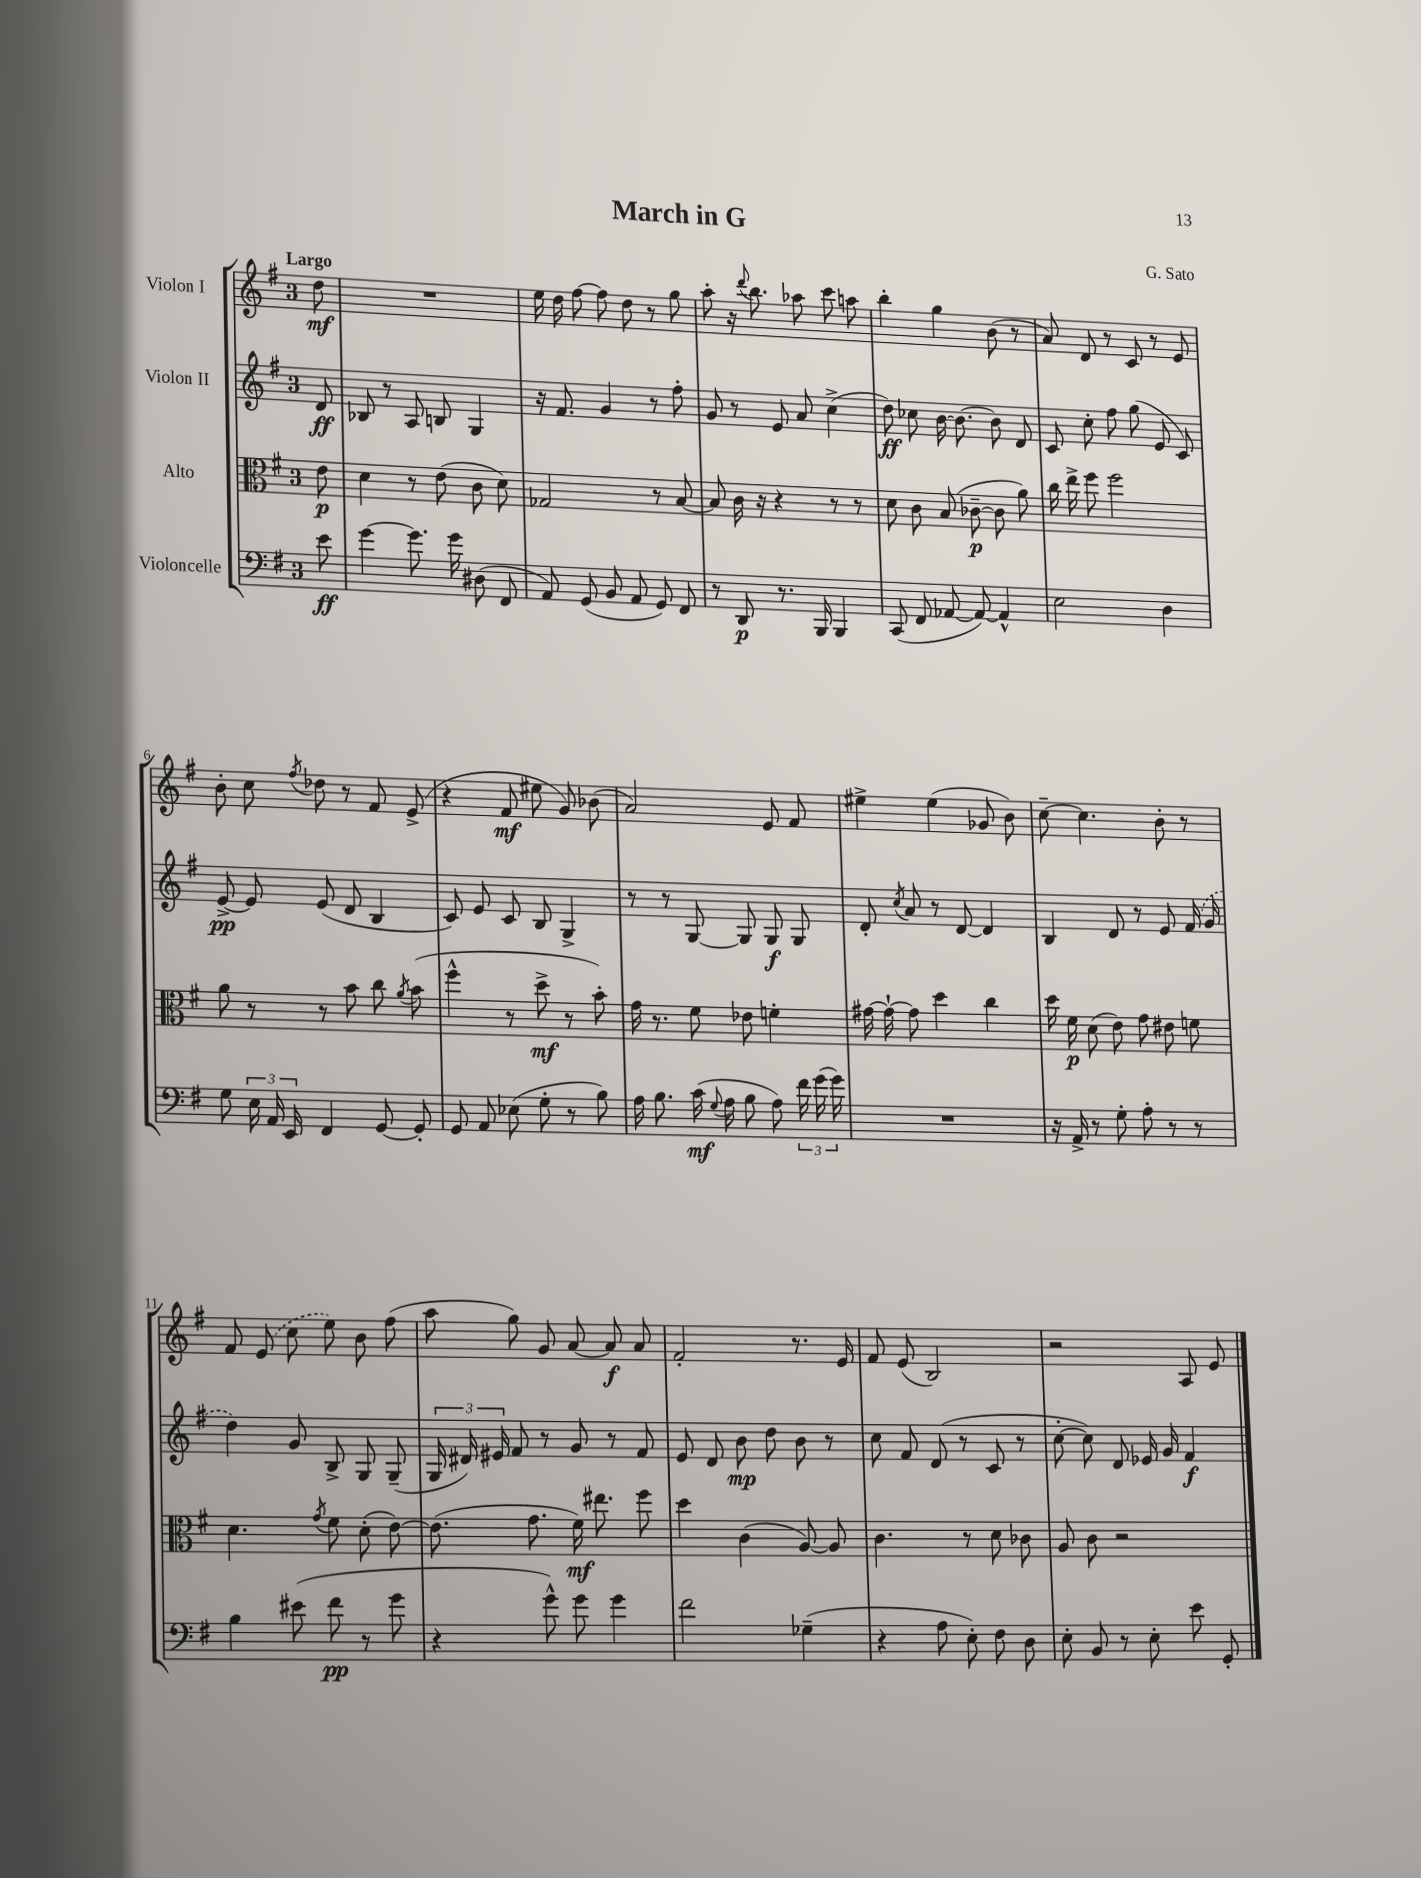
\header { title = "March in G" composer = "G. Sato" }
<<
\new StaffGroup <<
\new Staff = "s0" \with { instrumentName = "Violon I" } {
    \clef treble \key g \major \once \override Staff.TimeSignature.style = #'single-digit \time 3/4 \partial 8 \tempo "Largo"
    \autoBeamOff d''8\mf |
    R2. |
    e''16 d''16 fis''8~ fis''8 d''8 r8 g''8 |
    a''8-. r16 \appoggiatura { d'''8 } b''8. aes''8 c'''8 a''8 |
    b''4-. g''4 b'8( r8 |
    a'8) d'8 r8 c'8 r8 e'8 |
    b'8-. c''8 \acciaccatura { fis''8 } des''8 r8 fis'8 e'8->( |
    r4 fis'8\mf eis''8 g'8) bes'8( |
    a'2) e'8 fis'8 |
    eis''4-> eis''4( ges'8 b'8) |
    c''8~-- c''4. b'8-. r8 |
    fis'8 \once \slurDashed e'8( c''8 e''8) b'8 fis''8( |
    a''8 g''8) g'8 a'8~ a'8\f a'8 |
    fis'2-. r8. e'16 |
    fis'8 e'8( b2) |
    r2 a8 e'8 \bar "|." |
}
\new Staff = "s1" \with { instrumentName = "Violon II" } {
    \clef treble \key g \major \once \override Staff.TimeSignature.style = #'single-digit \time 3/4 \partial 8
    \autoBeamOff d'8\ff |
    bes8 r8 a8 b8 g4 |
    r16 fis'8. g'4 r8 fis''8-. |
    g'8 r8 e'8 a'8 c''4->( |
    d''8\ff) ces''8 b'16~ b'8.~ b'8 d'8 |
    c'8 c''8-. fis''8 g''8( e'8 c'8) |
    e'8~->\pp e'8 e'8( d'8 b4 |
    c'8) e'8 c'8 b8 g4-> |
    r8 r8 g8~ g8 g8\f g8 |
    d'8-. \acciaccatura { c''8 } a'8 r8 d'8~ d'4 |
    b4 d'8 r8 e'8 \once \slurDashed fis'16( g'16 |
    d''4) g'8 b8-> g8 g8--( |
    \tuplet 3/2 { g16 dis'16) eis'16 } fis'8 r8 g'8 r8 fis'8 |
    e'8 d'8 b'8\mp d''8 b'8 r8 |
    c''8 fis'8 d'8( r8 c'8 r8 |
    c''8~-. c''8) d'8 ees'16 g'16 fis'4\f \bar "|." |
}
\new Staff = "s2" \with { instrumentName = "Alto" } {
    \clef alto \key g \major \once \override Staff.TimeSignature.style = #'single-digit \time 3/4 \partial 8
    \autoBeamOff e'8\p |
    d'4 r8 e'8( c'8 d'8) |
    ges2 r8 b8~ |
    b8 c'16 r16 r4 r8 r8 |
    d'8 c'8 b8( ces'8~--\p ces'8 a'8) |
    c''16 e''16-> fis''8 fis''2 |
    a'8 r8 r8 b'8 c''8 \acciaccatura { a'8 } b'8( |
    fis''4-^ r8 d''8->\mf r8 b'8-.) |
    g'16 r8. fis'8 ees'8 f'4-. |
    gis'16~ gis'16~-! gis'8 d''4 c''4 |
    d''16 fis'16\p d'8( e'8) g'8 eis'8 f'8 |
    d'4. \acciaccatura { g'8 } fis'8 d'8-.( e'8~) |
    e'8.( g'8. fis'16\mf) eis''8. fis''8 |
    d''4 c'4( a8~) a8 |
    c'4. r8 d'8 ces'8 |
    a8 c'8 r2 \bar "|." |
}
\new Staff = "s3" \with { instrumentName = "Violoncelle" } {
    \clef bass \key g \major \once \override Staff.TimeSignature.style = #'single-digit \time 3/4 \partial 8
    \autoBeamOff e'8\ff |
    g'4~ g'8. g'16 dis8( fis,8 |
    a,8) g,8( b,8 a,8 g,8) fis,8 |
    r8 d,8\p r8. b,,16 b,,4 |
    c,8( fis,8 aes,8~ aes,8~) aes,4-^ |
    e2 d4 |
    g8 \tuplet 3/2 { e16 a,16 e,16 } fis,4 g,8~ g,8-. |
    g,8 a,8 ees8( g8-. r8 b8) |
    a16 b8. c'16\mf( \appoggiatura { g8 } a16 b8 a8) \tuplet 3/2 { fis'16 g'16( g'16) } |
    R2. |
    r16 a,16-> r8 g8-. a8-. r8 r8 |
    b4 eis'8( fis'8\pp r8 g'8 |
    r4 g'8-^) g'8 g'4 |
    fis'2 ges4--( |
    r4 a8 e8-.) fis8 d8 |
    e8-. b,8 r8 e8-. e'8 g,8-. \bar "|." |
}
>>
>>
